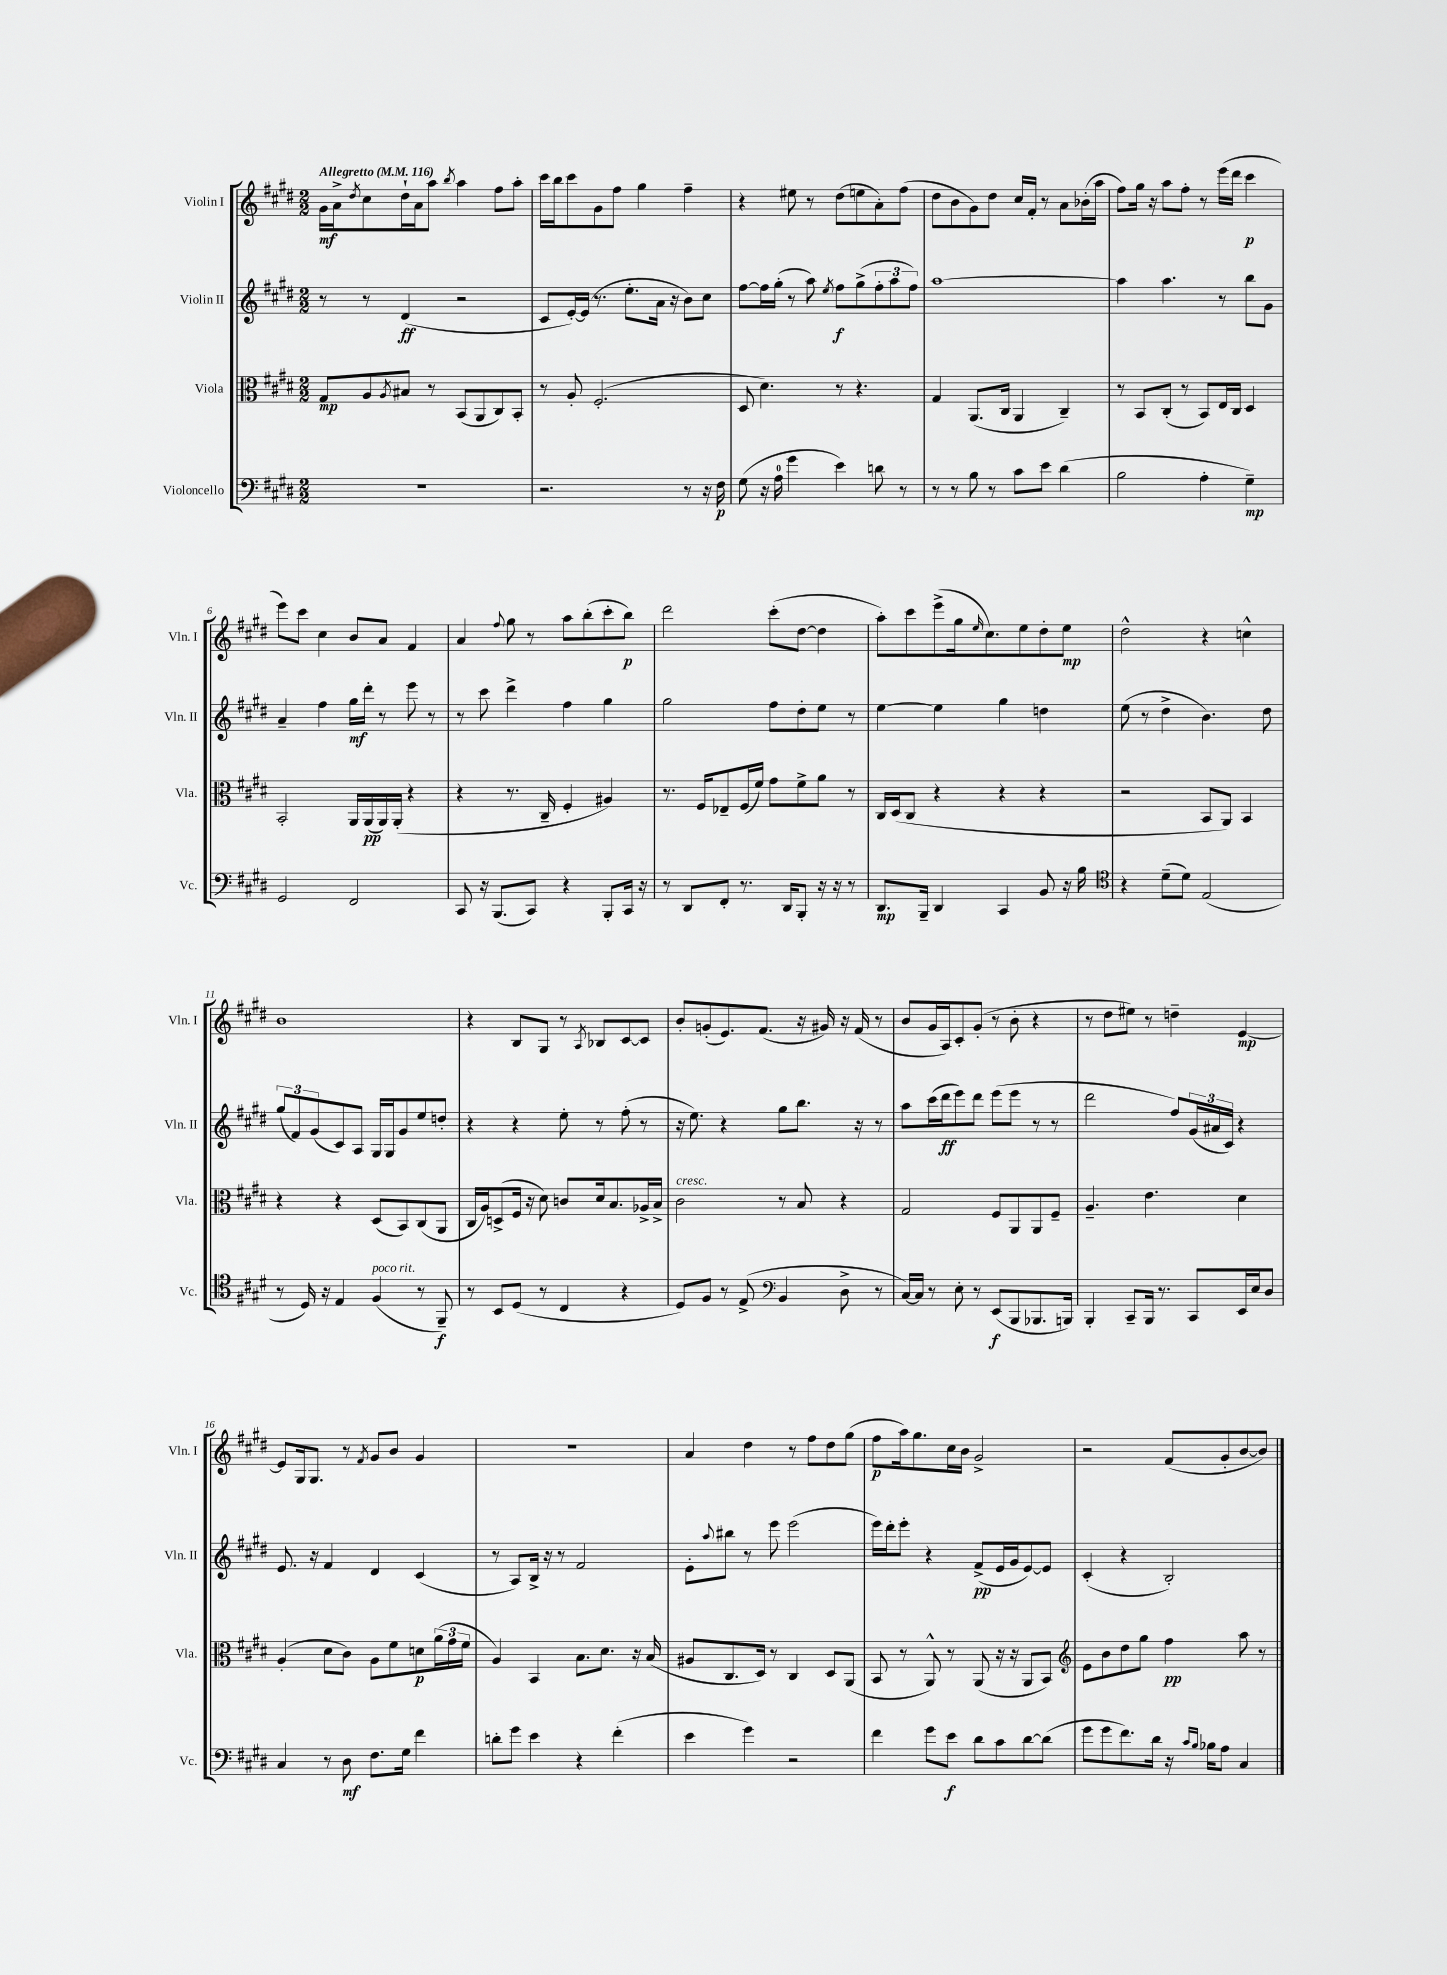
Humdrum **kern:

**kern	**kern	**kern	**kern
*staff4	*staff3	*staff2	*staff1
*clefF4	*clefC3	*clefG2	*clefG2
*k[f#c#g#d#]	*k[f#c#g#d#]	*k[f#c#g#d#]	*k[f#c#g#d#]
*M2/2	*M2/2	*M2/2	*M2/2
*MM116	*MM116	*MM116	*MM116
1r	8G#	8r	16g#
.	.	.	16a^
.	.	.	8qdd#
.	8A	8r	8cc#
.	8qA	.	.
.	8B#	(4d#	16dd#`
.	.	.	16a
.	8r	.	8aa
.	.	.	8qbb
.	(8BB	2r	4aa
.	8AA	.	.
.	8C#)	.	8ff#
.	8BB'	.	8aa'
=	=	=	=
2.r	8r	8c#	16ccc#
.	.	.	16bb
.	8A'	[16e')	8ccc#
.	.	(16e]	.
.	(2.F#'	8.r	8g#
.	.	.	8ff#
.	.	8.ee'	.
.	.	.	4gg#
.	.	16a	.
.	.	16r	.
8r	.	8b)	4ff#~
16r	.	8cc#	.
16F#	.	.	.
=	=	=	=
(8G#	8D#	[8ff#	4r
16r	4.d#)	16ff#]	.
16A	.	(16gg#'	.
4g#	.	8r	8ee#
.	.	8aa)	8r
.	.	8qee	.
4e)	8r	8ff#	(8dd#
.	4.r	(8gg#^	8ee
8d	.	12ff#'	8a')
.	.	12aa	.
8r	.	.	(8ff#
.	.	12ff#)	.
=	=	=	=
8r	4G#	[1aa	8dd#
8r	.	.	8b
8B	(8.AA	.	8g#)
8r	.	.	8dd#
.	16C#	.	.
8c#	4AA	.	16cc#
.	.	.	16f#'
8e	.	.	8r
(4d#	4C#~)	.	8a
.	.	.	(16b-'
.	.	.	16aa
=	=	=	=
2B	8r	4aa]	8ff#)
.	8BB	.	16gg#
.	.	.	16r
.	(8C#'	4.aa	8aa
.	8r	.	8ff#'
4A'	8BB)	.	8r
.	16E	8r	(16eee
.	16C#	.	16ddd#
4G#~)	4D#	8bb	4ccc#
.	.	8g#	.
=	=	=	=
2GG#	2BB'	4a~	8eee)
.	.	.	8ccc#
.	.	4ff#	4cc#
2FF#	16AA	16gg#	8b
.	(16AA	16ddd#'	.
.	16AA)	8r	8a
.	(16AA'	.	.
.	4r	8eee	4f#
.	.	8r	.
=	=	=	=
8CC#	4r	8r	4a
16r	.	8ccc#	.
(8.BBB	.	.	.
.	.	.	8qqff#
.	8.r	4ddd#^	8gg#
8CC#)	.	.	8r
.	16C#~	.	.
4r	4F#'	4ff#	8aa
.	.	.	(8bb'
8BBB'	4A#)	4gg#	8ccc#'
16CC#	.	.	8bb)
16r	.	.	.
=	=	=	=
8r	8.r	2gg#	2ddd#
8DD#	.	.	.
.	16F#	.	.
8FF#'	8E-~	.	.
8.r	(16F#	.	.
.	16f#)	.	.
.	8g#	8ff#	(8ccc#'
16DD#	.	.	.
8BBB'	8f#^	8dd#'	[8dd#
16r	8a	8ee	4dd#]
16r	.	.	.
8r	8r	8r	.
=	=	=	=
8.DD#	16C#	[4ee	8aa')
.	(16D#	.	.
.	8C#	.	8ccc#
16BBB~	.	.	.
4DD#	4r	4ee]	(8eee^
.	.	.	16gg#
.	.	.	16qqee
.	.	.	8.cc#)
4CC#	4r	4gg#	.
.	.	.	8ee
8BB	4r	4dd	8dd#'
16r	.	.	8ee
16B	.	.	.
=	=	=	=
*clefC4	*	*	*
4r	2r	(8ee	2dd#^^
.	.	8r	.
(8d#~	.	4dd#^	.
8d#)	.	.	.
(2E	8BB	4.b)	4r
.	8AA)	.	.
.	4BB	.	4cc^^
.	.	8dd#	.
=	=	=	=
8r	4r	(12gg#	1b
.	.	12f#)	.
16D#)	.	.	.
.	.	(12g#	.
16r	.	.	.
4E	4r	8c#)	.
.	.	8A	.
(4F#	(8D#	16G#	.
.	.	16G#	.
.	8BB)	8g#	.
8r	(8C#	8ee	.
8FF#~)	8AA	8dd'	.
=	=	=	=
8r	16C#	4r	4r
.	16A)	.	.
8BB	(8D^	.	.
(8D#	16F#	4r	8B
.	16r	.	.
8r	8d#)	.	8G#
4C#	8c	8ee'	8r
.	.	.	8qA
.	16d#	8r	8B-
.	8.B	.	.
4r	.	(8ff#'	[8c#
.	16A-^	8r	8c#]
.	16B^	.	.
=	=	=	=
8D#)	2c#	16r	8b'
.	.	8.ee)	.
8F#	.	.	(8g'
8r	.	4r	8.e)
(8E^	.	.	.
.	.	.	(8.f#
*clefF4	*	*	*
4BB	8r	8gg#	.
.	8B	8.bb	16r
.	.	.	16g#)
8D#^	4r	.	16r
.	.	16r	(16f#
8r	.	8r	8r
=	=	=	=
[16C#)	2G#	8aa	8b
16C#]	.	.	.
8r	.	(16ccc#	16g#
.	.	16ddd#	16A)
8E'	.	8eee)	8c#'
8r	.	8ddd#	(8g#'
(8EE	8F#	(8eee	8r
8BBB	8AA	8eee	8b'
8.BBB-	8AA	8r	4r
.	8F#~	8r	.
16BBB)	.	.	.
=	=	=	=
4BBB'	4.A~	2ddd#	8r
.	.	.	8dd#
8CC#~	.	.	8ee#)
16BBB	4.e	.	8r
8.r	.	.	.
.	.	8ff#)	4dd~
8CC#	.	(24g#	.
.	.	24a#	.
.	.	24c#)	.
16EE	4d#	4r	[4e
16E	.	.	.
8D#	.	.	.
=	=	=	=
4C#	(4A'	8.e	8e]
.	.	.	16G#
.	.	16r	8.G#
8r	8d#	4f#	.
8D#	8c#)	.	8r
.	.	.	8qf#
8.F#	8A	4d#	8g#
.	8f#	.	8b
16G#	.	.	.
4f#	8d	(4c#	4g#
.	(24a	.	.
.	24g#	.	.
.	24f#	.	.
=	=	=	=
8d'	4A)	8r	1r
8g#	.	8A)	.
4e	4BB	16B^	.
.	.	16r	.
.	.	8r	.
4r	8.B	2f#	.
.	8.d#	.	.
(4f#'	.	.	.
.	16r	.	.
.	(16B	.	.
=	=	=	=
4e	8A#	8e'	4a
.	.	8qqaa	.
.	8.C#	8bb#	.
4g#)	.	8r	4dd#
.	16D#)	.	.
.	8r	8eee	.
2r	4C#	(2eee	8r
.	.	.	8ff#
.	8D#	.	8dd#
.	(8AA	.	(8gg#
=	=	=	=
4f#	8BB	16eee)	8ff#
.	.	16ddd#'	.
.	8r	8eee'	16aa)
.	.	.	8.gg#
8g#	8AA^^)	4r	.
8e	8r	.	16cc#
.	.	.	16b
8d#	(8AA	(8f#^	2g#^
8c#	16r	16e	.
.	16r	16g#	.
[8d#	8AA	[8e)	.
(8d#]	8BB)	8e]	.
=	=	=	=
*	*clefG2	*	*
8g#	8e	(4c#'	2r
8g#	8b	.	.
8.f#)	8dd#	4r	.
.	8gg#	.	.
16d#	.	.	.
16r	4ff#	2B')	(8f#
16qqc#	.	.	.
16qqB	.	.	.
16B-	.	.	.
8A	.	.	8g#'
4C#	8aa	.	[8b
.	8r	.	8b])
==	==	==	==
*-	*-	*-	*-
